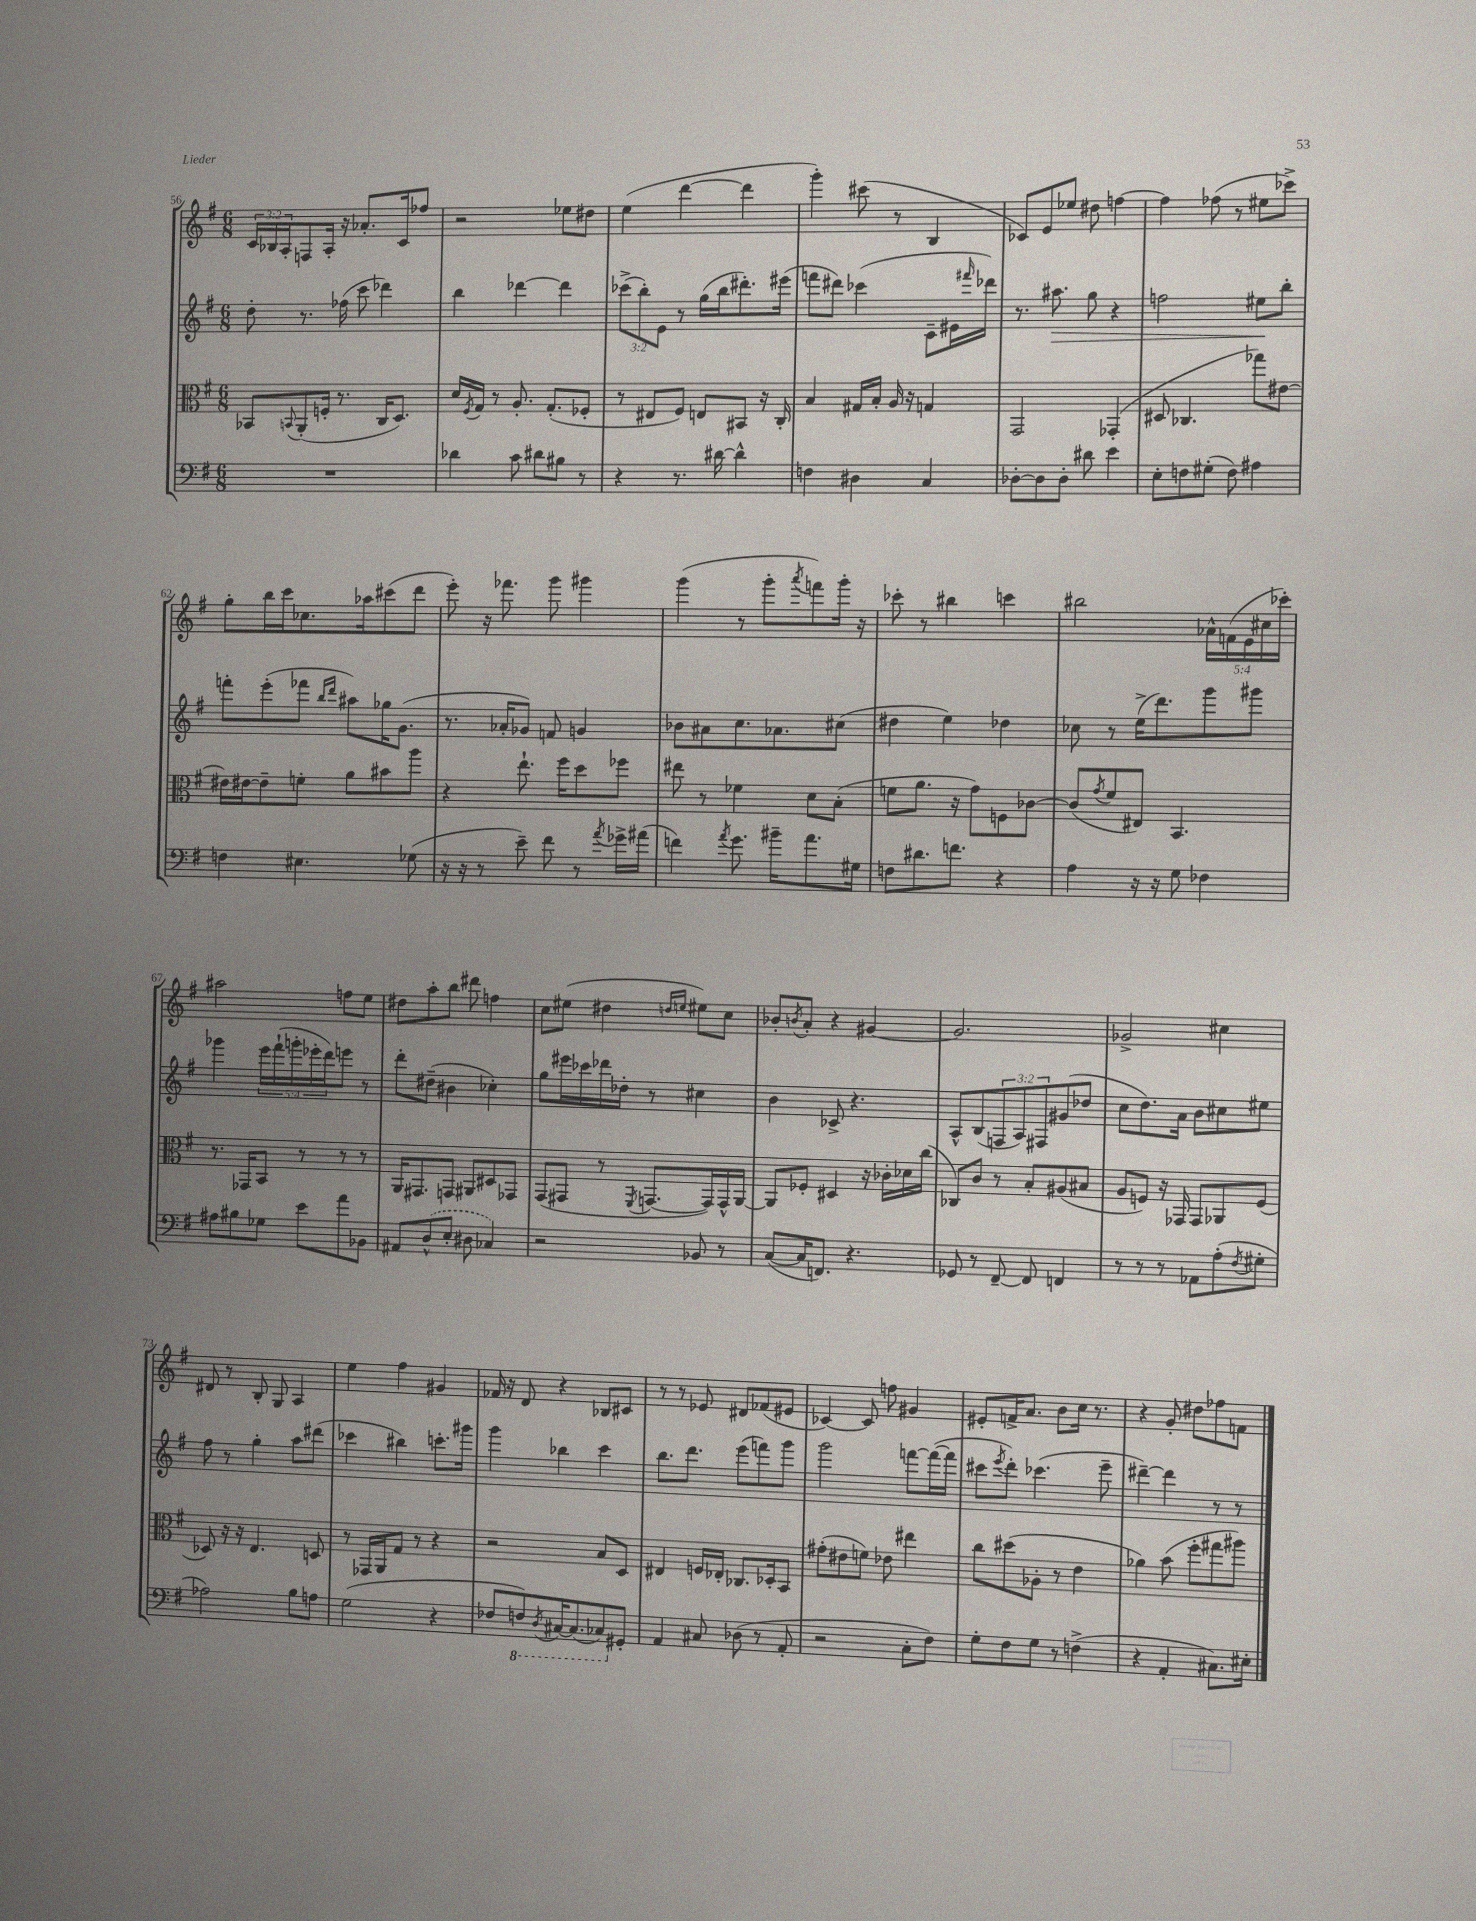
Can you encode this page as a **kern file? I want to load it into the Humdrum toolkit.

**kern	**kern	**kern	**dynam	**kern
*part4	*part3	*part2	*part2	*part1
*staff4	*staff3	*staff2	*staff2	*staff1
*clefF4	*clefC3	*clefG2	*	*clefG2
*k[f#]	*k[f#]	*k[f#]	*	*k[f#]
*M6/8	*M6/8	*M6/8	*	*M6/8
=56	=56	=56	=56	=56
2.r	8BB-X/L	8dd'\	.	24c/LL
.	.	.	.	24B-X/
.	.	.	.	24A'/J
.	8qqBBn/	.	.	.
.	(8AA'/	8.r	.	8Fn/
.	16Fn'/Jk	.	.	16A'/Jk
.	8.r	(16ff-X\	.	16r
.	.	8ccc\	.	8.a-X'/L
.	16C/KL	4ddd-X\)	.	.
.	8.D/J)	.	.	16c/k
.	.	.	.	8ff-X/J
=57	=57	=57	=57	=57
4d-X\	16d/LL	4bb\	.	2r
.	8qF#/	.	.	.
.	16G/JJ	.	.	.
.	8r	.	.	.
8c\	8.A'/	[4ddd-X\	.	.
8d#X\L	.	.	.	.
.	(8.G'/L	.	.	.
8B#X\J	.	4ddd-\]	.	8ee-X\L
8r	8F-X'/J	.	.	8dd#X\J
=58	=58	=58	=58	=58
4r	8r	(12ccc-X^\L	.	(4ee\
.	.	12bb'\)	.	.
.	8E#X/L	.	.	.
.	.	12e\J	.	.
8.r	8F#/J)	8r	.	[4ddd\
.	8En/L	(16gg\LL	.	.
[16d#X\	.	16bb\J	.	.
4d#^^\]	8BB#X/J	8.ddd#X'\)	.	4ddd\]
.	16r	.	.	.
.	16C'/	(16eee#X\Jk	.	.
=59	=59	=59	=59	=59
4Fn\	4B/	8fffn\L	.	4ggg'\)
.	.	8ddd#X\J)	.	.
4D#X\	16G#X/LL	(4ccc-X\	.	(8ccc#X\
.	16B'/JJ	.	.	.
.	16A/	.	.	8r
.	16r	.	.	.
4C/	4Gn/	8c~\L	.	4B/
.	.	16e#X\L	.	.
.	.	16qqfff#X/	.	.
.	.	16ddd-X\JJ)	.	.
=60	=60	=60	=60	=60
[8D-X'\L	2GG/	8.r	.	8c-X/L)
8D-\]	.	.	.	8e/
!	!	!	!LO:HP:b	!
.	.	8.aa#X\	>	.
8D-'\J	.	.	.	8ee-X/J
8d#X\	.	8gg\	.	8dd#X\
4e\	(4GG-X'/	4r	.	[4ffn\
=61	=61	=61	=61	=61
8E'\L	8D#X/	2ffn\	.	4ff\]
8Fn\	4.C-X/	.	.	.
(8G#X'\J	.	.	.	(8ff-X\
8F\)	.	.	.	8r
4A#X\	8gg-X\L)	8ee#X\L	.	8ee#X\L
.	[8e#X\J	8bb'\J	]	8ccc-X^\J)
!!LO:LB:g=z
=62	=62	=62	=62	=62
4Fn\	16e#X\LL]	8fffn'\L	.	8gg'\L
.	[16e#X\J	.	.	.
.	8e#~\]	(8eee'\	.	16bb\L
.	.	.	.	16ccc\J
4.E#X\	8fn'\J	8fff-X\J	.	8.cc-X\
.	.	16qqbb/LL	.	.
.	.	16qqddd/JJ	.	.
.	8a\L	8aa#X\L)	.	.
.	.	.	.	16aa-X\k
.	8b#X\	16gg-X\K	.	(8ccc#X\
.	.	(8.g\J	.	.
(8G-X\	8aa\J	.	.	8ddd\J
=63	=63	=63	=63	=63
16r	4r	8.r	.	8eee'\)
16r	.	.	.	.
8r	.	.	.	16r
.	.	16a-X'/KL	.	8.fff-X\
8e~\)	8.ee`\	8g-X/J)	.	.
8f#\	.	8fn/	.	8ggg\
.	16ff#\KL	.	.	.
8r	8dd\	4gn/	.	4ggg#X\
8qa/	.	.	.	.
16g-X^\LL	8ff-X\J	.	.	.
(16a#X\JJ	.	.	.	.
=64	=64	=64	=64	=64
4fn\)	8ee#X\	8b-X\L	.	(4ggg\
.	8r	8a#X\	.	.
8qa/	.	.	.	.
8.g\	4f-X\	8.cc\	.	8r
.	.	.	.	8ggg'\L
16b#X~\KL	.	8.a-X\	.	.
.	.	.	.	8qaaa/
8.a\	8d\L	.	.	8fffn\)
.	(8B'\J	(8cc#X\J	.	16ggg'\Jk
16G#X\Jk	.	.	.	16r
=65	=65	=65	=65	=65
8Fn\L	8fn\L	4dd#X\	.	8ccc-X'\
8.d#X\	8.a\J	.	.	8r
.	.	4ee\)	.	4bb#X\
8.fn\J	16r	.	.	.
.	8g\L)	.	.	.
4r	8Fn\	4dd-X\	.	4cccn\
.	[8c-X\J	.	.	.
=66	=66	=66	=66	=66
4A\	(8c-/L]	8cc-X\	.	2bb#X\
.	8qg/	.	.	.
.	8f#/	8r	.	.
16r	8E#X/J)	(16ee^\KL	.	.
16r	.	8.ddd\)	.	.
8G\	4.BB/	.	.	.
4F-X\	.	8ggg\	.	20a-X^^\LL
.	.	.	.	(20fn\
.	.	.	.	20e\
.	.	8ggg#X\J	.	.
.	.	.	.	20cc#X\
.	.	.	.	20ccc-X'\JJ)
!!LO:LB:g=z
=67	=67	=67	=67	=67
8A#X\L	8.r	4ggg-X\	.	2aa#X\
8B#X\	.	.	.	.
.	16GG-X/KL	.	.	.
8G-X\J	8BB/J	20eee\LL	.	.
.	.	(20fff#`\	.	.
.	.	20gggn'\	.	.
8e\L	8r	.	.	.
.	.	20eee-X'\	.	.
.	.	20ddd\J)	.	.
8a\	8r	8eeen\J	.	8ffn\L
8BB-X\J	8r	8r	.	8ee\J
=68	=68	=68	=68	=68
8AA#X/L	16AA/KL	8ddd'\L	.	8dd#X\L
.	8.GG#X/	.	.	.
(8D^^/	.	(8dd#X~\J	.	8aa'\
8E'/J	8GGn/J	4b#X\	.	8bb\J
8D#X\	8AA#X/L	.	.	8ddd#X\
4C-X/)	8D#X/	4cc-X'\)	.	4ffn\
.	8GG-X/J	.	.	.
=69	=69	=69	=69	=69
2r	(8GG/L	8gg\L	.	8cc\L
.	8GG#X/J	16eee#X\L	.	(8ee#X\J
.	.	16ccc-X\	.	.
.	8r	16ddd-X\	.	4dd#X\
.	.	16dd-X'\JJ	.	.
.	8qFF#/	.	.	.
.	[8.GGn/L	8r	.	.
.	.	.	.	16qqddn/LL
.	.	.	.	16qqeen/JJ
8BB-X/	.	4cc#X\	.	8ee#X\L)
.	16GG/L])	.	.	.
8r	16GG^^/	.	.	8cc\J
.	[16AA/JJ	.	.	.
=70	=70	=70	=70	=70
([8C/L	8AA/L]	4b\	.	8b-X'/L
.	.	.	.	8qbn/
16C/K]	8F-X'/J	.	.	8a'/J
8.FFn/J)	.	.	.	.
.	4D#X/	8c-X^/	.	4r
4.r	.	4.r	.	.
.	16r	.	.	[4g#X/
.	16c-X'\LL	.	.	.
.	16d-X\	.	.	.
.	(16cc\JJ	.	.	.
=71	=71	=71	=71	=71
8GG-X/	8C-X/L)	8A^^/L	.	2.g#/]
8r	8c/J	(8B/	.	.
[8FF#~/	8r	12Fn/	.	.
.	.	12A/)	.	.
8FF#/]	8B'/L	.	.	.
.	.	12F#X/	.	.
4FFn/	(8A#X/	(8g#X/	.	.
.	8B#X/J	8dd-X/J	.	.
=72	=72	=72	=72	=72
8r	8A/L	8cc\L	.	2g-X^/
8r	8Fn/J)	8.dd\)	.	.
8r	16r	.	.	.
.	16GG-X/	16a\Jk	.	.
8AA-X\L	8GG-/L	8b\L	.	.
(8A'\	8AA-X/	8cc#X\	.	4cc#X\
8qF#/	.	.	.	.
8G#X'\J	(8F/J	8ee#X\J	.	.
!!LO:LB:g=z
=73	=73	=73	=73	=73
2A-X\)	8D-X/)	8ff#\	.	8d#X/
.	16r	8r	.	8r
.	16r	.	.	.
.	4.E/	4gg'\	.	8B'/
.	.	.	.	8G/
8B\L	.	8aa\L	.	4A/
8An\J	8Dn/	(8ddd#X\J	.	.
=74	=74	=74	=74	=74
(2G\	8r	4ccc-X\	.	4ee\
.	16GG-X/LL	.	.	.
.	16AA/J	.	.	.
.	8G/J	4bb#X\)	.	4ff#\
.	8r	.	.	.
4r	4r	8.cccn'\L	.	4g#X/
.	.	16ggg#X\Jk	.	.
=75	=75	=75	=75	=75
8F-X/L	2r	4ggg\	.	16f-X/
.	.	.	.	16r
*8ba	*	*	*	*
8FFn/)	.	.	.	8d/
8qDD/	.	.	.	.
[16CC#X/K	.	4bb-X\	.	4r
(8.CC#/]	.	.	.	.
8CC-X/)	8B/L	4ccc\	.	8B-X/L
*X8ba	*	*	*	*
8GG#X'/J	8D/J	.	.	8c#X/J
=76	=76	=76	=76	=76
4AA/	4E#X/	8.bb\L	.	8r
.	.	.	.	8r
.	.	8.ddd\J	.	.
8C#X/	16Fn/LL	.	.	8e-X/
.	16E-X'/JJ	.	.	.
(8D-X\	8.C-X/L	(8eee\L	.	8d#X/L
8r	.	8fffn\)	.	(8f-X/
.	16D-X'/k	.	.	.
8AA'/	8BB/J	8ggg\J	.	8e#X/J
=77	=77	=77	=77	=77
2r	(8g#X'\L	2ggg\	.	[4c-X/)
.	8e#X\	.	.	.
.	8fn\J)	.	.	8c-/]
.	8e-X\	.	.	8ffn\
8C'\L	4ee#X\	[8fffn\L	.	4g#X/
8F#\J)	.	(16fff\L_	.	.
.	.	16fff\JJ]	.	.
=78	=78	=78	=78	=78
8G'\L	8cc\L	8ccc#X\L	.	8e#X'/L
.	.	8qeee/	.	.
8F#\	(8dd#X\	8ddd'\J)	.	16fn^/K
.	.	.	.	8.a/J
8G\J	8A-X'\J	(4.ccc-X\	.	.
8r	8r	.	.	8b\L
(4Fn^\	4e\	.	.	16cc\Jk
.	.	.	.	8.r
.	.	8eee~\	.	.
=79	=79	=79	=79	=79
4r	4a-X\)	[4ddd#X~\)	.	4r
4AA'/	(8b\	4ddd#\]	.	8g'/
.	8ff#'\L	.	.	8dd#X\L
8.C#X\L)	8gg#X\	8r	.	8ff-X\
.	8aa#X\J)	8r	.	8fn\J
16E#X'\Jk	.	.	.	.
==	==	==	==	==
*-	*-	*-	*-	*-
